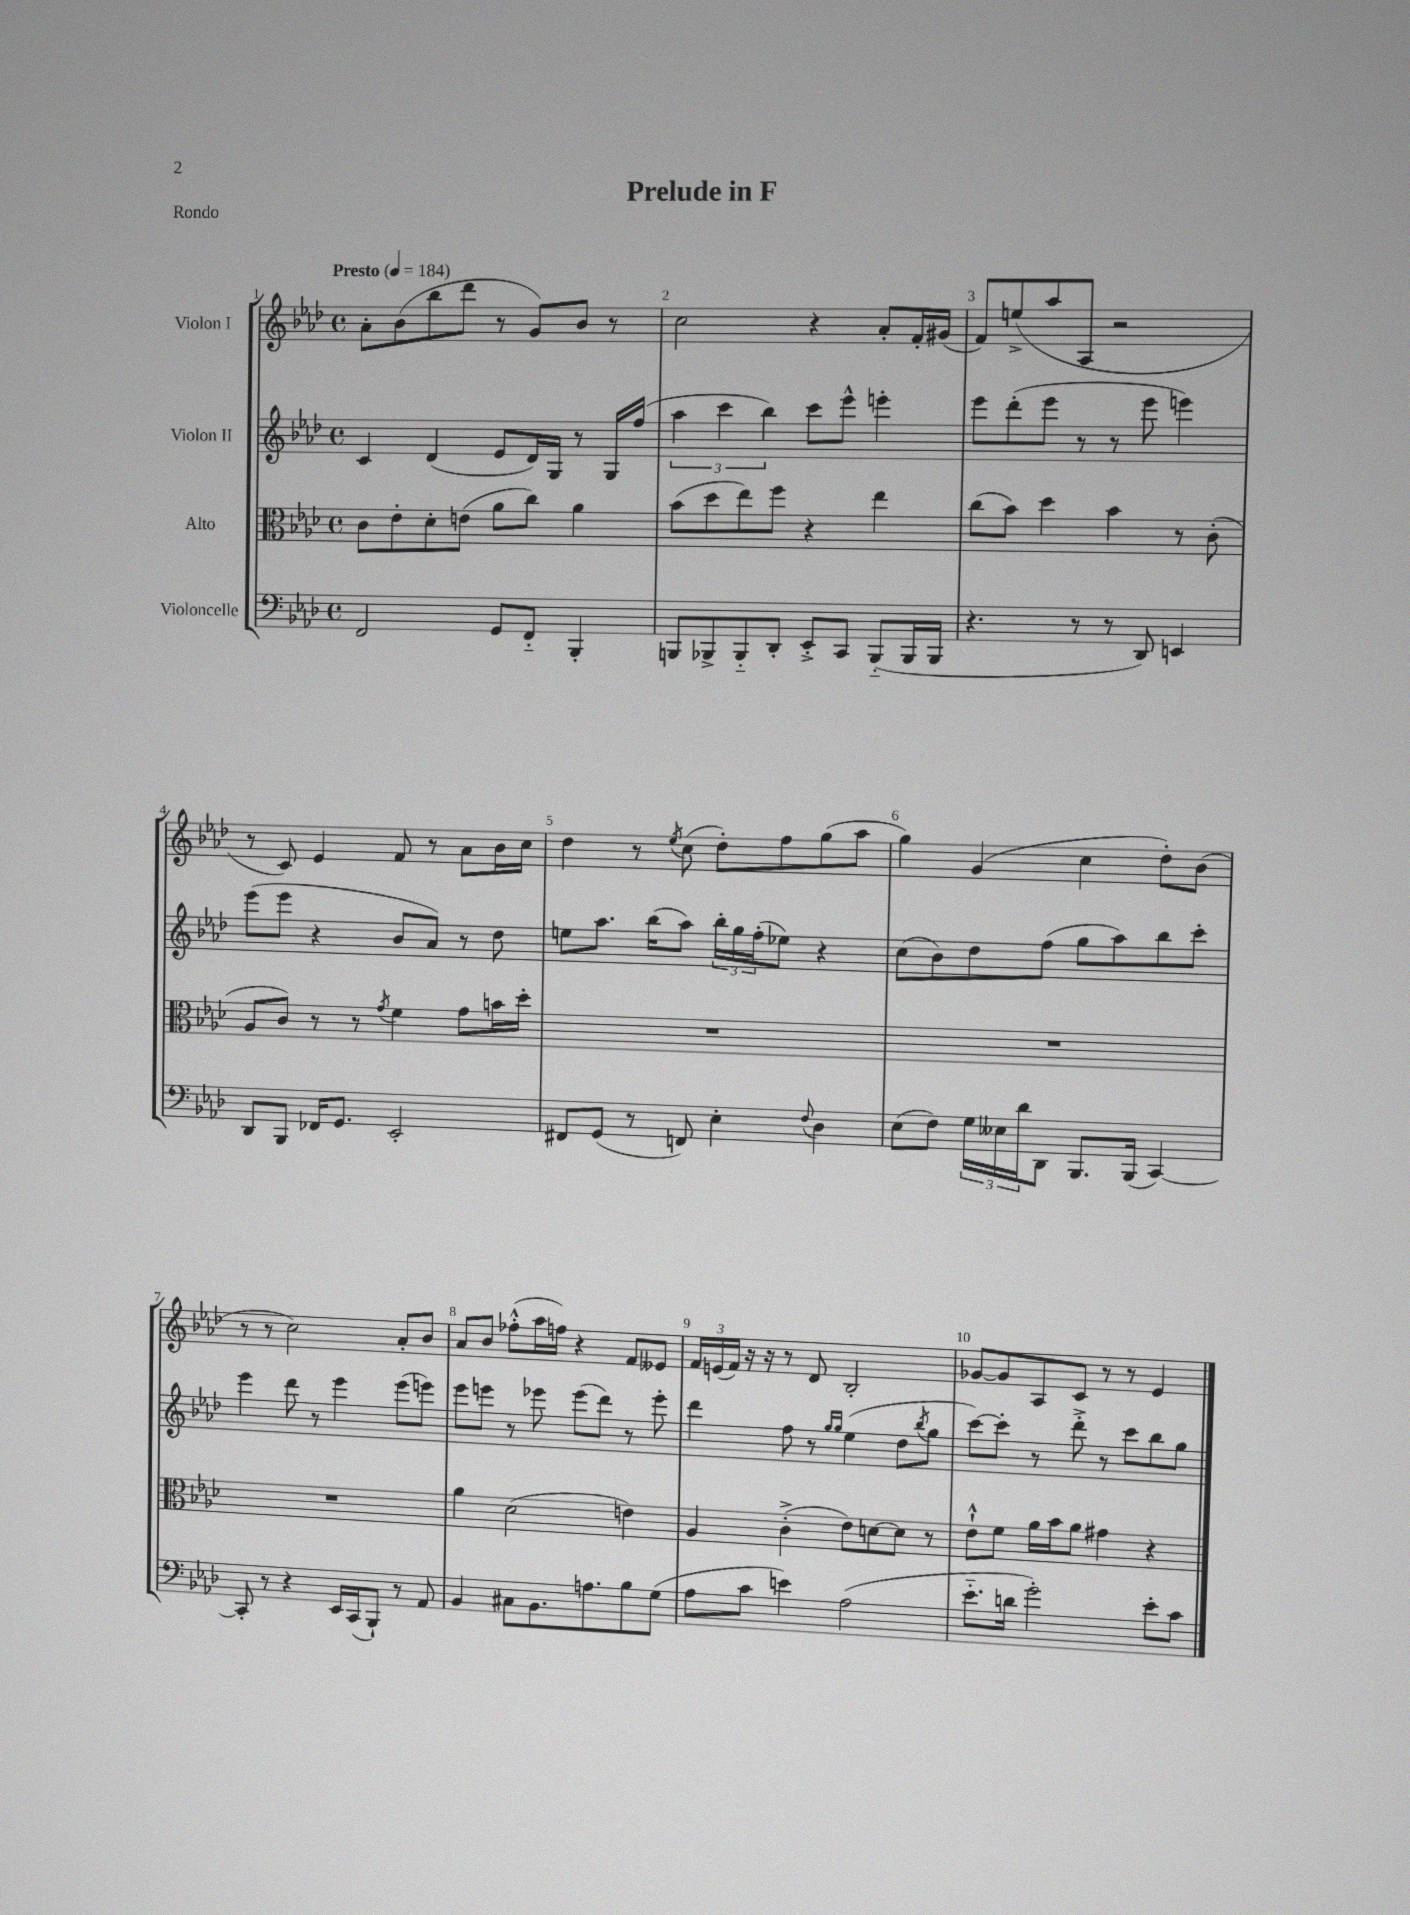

**kern	**kern	**kern	**kern
*part4	*part3	*part2	*part1
*staff4	*staff3	*staff2	*staff1
*I"Violoncelle	*I"Alto	*I"Violon II	*I"Violon I
*clefF4	*clefC3	*clefG2	*clefG2
*k[b-e-a-d-]	*k[b-e-a-d-]	*k[b-e-a-d-]	*k[b-e-a-d-]
*M4/4	*M4/4	*M4/4	*M4/4
*met(c)	*met(c)	*met(c)	*met(c)
*MM184	*MM184	*MM184	*MM184
=1	=1	=1	=1
!	!	!	!LO:TX:a:B:t=Presto
2FF/	8c\L	4c/	8a-'\L
.	8e-'\	.	(8b-\
.	8d-'\	(4d-/	8bb-\
.	(8en\J	.	8ddd-\J
8GG/L	8a-\L	8e-/L	8r
8FF/J	8cc\J)	16d-/L)	8g/L)
.	.	16G/JJ	.
4BBB-'/	4a-\	8r	8b-/J
.	.	16G/LL	8r
.	.	(16ff/JJ	.
=2	=2	=2	=2
8BBBn/L	(8b-\L	6aa-\	2cc\
8BBB-X^/	8dd-\	.	.
.	.	6ccc\	.
8BBB-/	8ee-\)	.	.
.	.	6bb-\)	.
8DD-'/J	8ff\J	.	.
8EE-'^/L	4r	8ccc\L	4r
8CC/J	.	8eee-^^\J	.
(8BBB-/L	4ee-\	4eeen'\	8a-'/L
16BBB-/L	.	.	16f'/L
16BBB-/JJ	.	.	(16g#X/JJ
=3	=3	=3	=3
4.r	(8cc\L	8eee-\L	8f/L)
.	8b-\J)	(8ddd-'\	(8een^/
.	4dd-\	8eee-\J	8aa-/
8r	.	8r	8A-/J
8r	4b-\	8r	2r
8DD-/)	.	8eee-\	.
4EEn/	8r	4eeen\)	.
.	(8c'\	.	.
!!LO:LB:g=z
=4	=4	=4	=4
8DD-/L	8A-/L	(8eee-\L	8r
8BBB-/J	8c/J)	8eee-\J	8c/)
16FF-X/KL	8r	4r	4e-/
8.GG/J	.	.	.
.	8r	.	.
.	8qg/	.	.
2EE-'/	4f\	8b-/L	8f/
.	.	8a-/J)	8r
.	8g\L	8r	8a-\L
.	16bn\L	8dd-\	16b-\L
.	16dd-'\JJ	.	16cc\JJ
=5	=5	=5	=5
8FF#X/L	1r	8een\L	4dd-\
(8GG/J	.	8.aa-\J	.
8r	.	.	8r
.	.	(16bb-\KL	.
.	.	.	8qee-/
8FFn/)	.	8aa-\J)	(8cc\
4E-'\	.	24bb-'\LL	8dd-'\L)
.	.	24gg\	.
.	.	(24ff'\J	.
.	.	8ee-X\J)	8ff\
8qqF/	.	.	.
4D-\	.	4r	(8gg\
.	.	.	8aa-\J
=6	=6	=6	=6
(8E-\L	1r	(8cc\L	4gg\)
8F\J)	.	8b-\)	.
24G\LL	.	8dd-\	(4g/
24E--X\	.	.	.
24d-\J	.	.	.
8DD-\J	.	(8ff\J	.
8.BBB-/L	.	8gg\L	4cc\
.	.	8aa-\)	.
(16BBB-/Jk	.	.	.
[4CC/)	.	8bb-\	8dd-'\L)
.	.	8ccc'\J	(8b-\J
!!LO:LB:g=z
=7	=7	=7	=7
8CC'/]	1r	4eee-\	8r
8r	.	.	8r
4r	.	8ddd-\	2cc\)
.	.	8r	.
16EE-/LL	.	4eee-\	.
(16CC/J	.	.	.
8BBB-`/J)	.	.	.
8r	.	(8eee-\L	8a-'/L
8AA-/	.	8eeen\J)	8b-/J
=8	=8	=8	=8
4BB-/	4a-\	8eee-\L	8a-/L
.	.	8eeen\J	8b-/J
8C#X\L	(2d-\	8r	(8ff-X'^^\L
8.BB-\	.	8eee-X\	16aa-\L
.	.	.	16ffn\JJ)
.	.	(8eee-\L	4r
8.An\	.	.	.
.	.	8ddd-\J)	.
8B-\	4en\)	8r	8f/L
(8G\J	.	8eee-'\	8e--X/J
=9	=9	=9	=9
8A-\L	4A-/	4ddd-\	24f/LL
.	.	.	(24en/
.	.	.	24f/JJ)
8c\J	.	.	16r
.	.	.	16r
4en\)	(4c'^\	8ff\	8r
.	.	8r	8d-/
.	.	16qqgg/LL	.
.	.	16qqgg/JJ	.
(2A-\	8e-\L)	(4ee-\	2B-'/
.	[8dn\	.	.
.	8d\J]	8dd-\L	.
.	.	8qbb-/	.
.	8r	8gg\J	.
=10	=10	=10	=10
8.e-\L	8e-`^^\L	[8ccc\L)	[8g-X/L
.	8f\J	8ccc'\J]	8g-/]
16dn\Jk	.	.	.
2g'\)	16a-\LL	8r	8A-/
.	16b-\J	.	.
.	8a-\J	8ddd-'^\	8c/J
.	4g#X\	8r	8r
.	.	8ccc\L	8r
8e-'\L	4r	8bb-\	4e-/
8c\J	.	8gg\J	.
==	==	==	==
*-	*-	*-	*-
